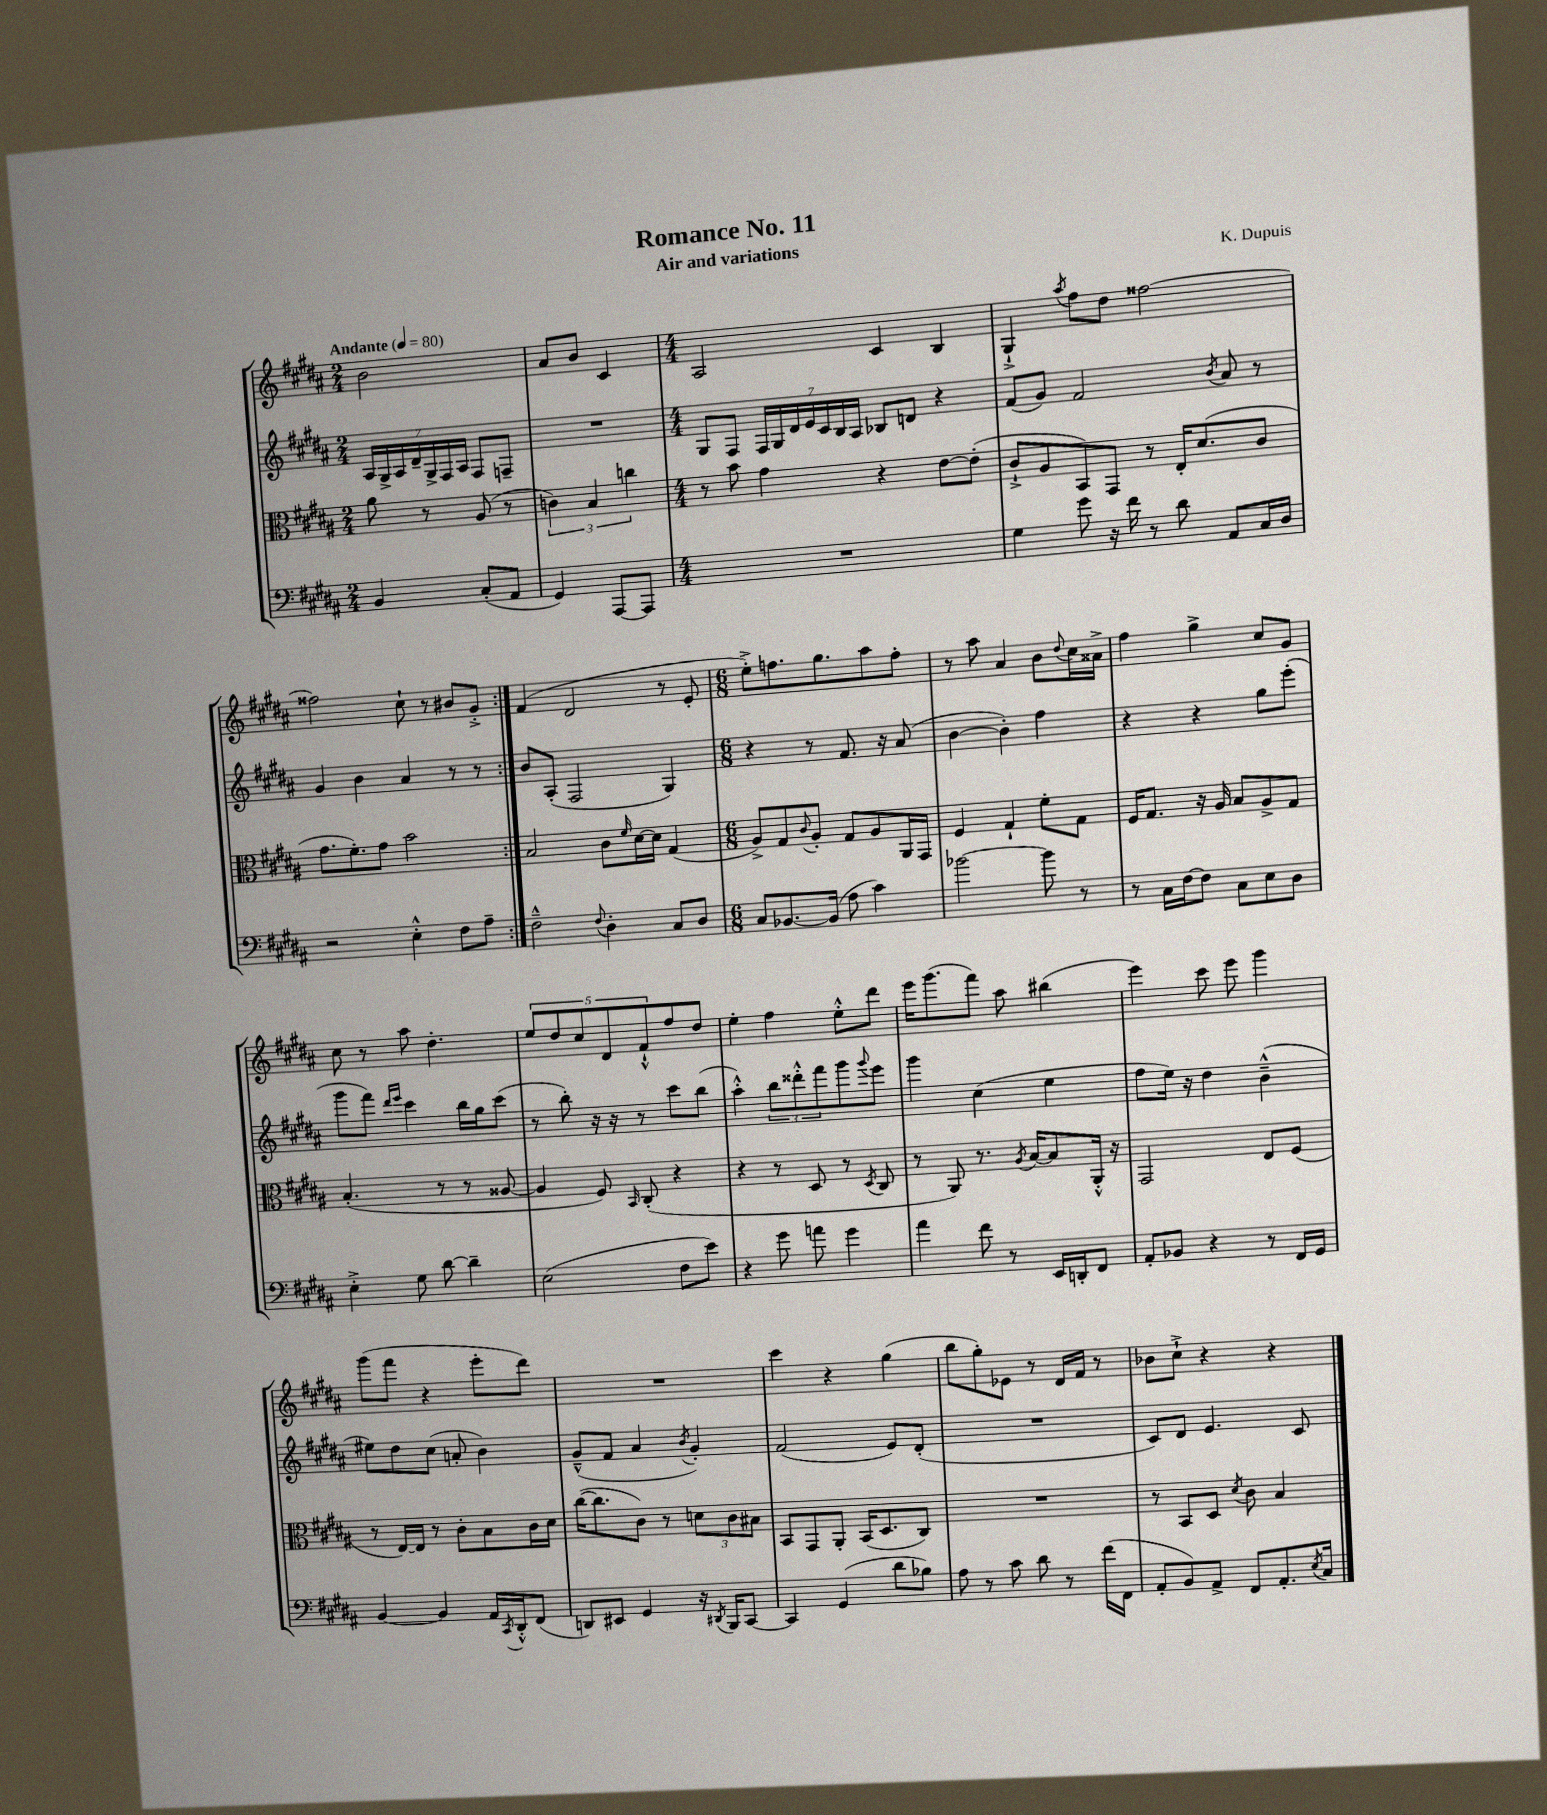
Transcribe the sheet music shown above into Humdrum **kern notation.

**kern	**kern	**kern	**kern
*staff4	*staff3	*staff2	*staff1
*clefF4	*clefC3	*clefG2	*clefG2
*k[f#c#g#d#a#]	*k[f#c#g#d#a#]	*k[f#c#g#d#a#]	*k[f#c#g#d#a#]
*M2/4	*M2/4	*M2/4	*M2/4
*MM80	*MM80	*MM80	*MM80
4BB	8a#	28A#	2b
.	.	28G#^	.
.	.	28A#	.
.	.	28d#~	.
.	8r	.	.
.	.	28G#^	.
.	.	28F#	.
.	.	28A#	.
(8C#'	(8A#	8F#	.
8AA#	8r	8F~	.
=	=	=	=
4GG#)	6c)	2r	8a#
.	.	.	8b
.	6B	.	.
[8AAA#	.	.	4c#
.	6cc	.	.
8AAA#]	.	.	.
=	=	=	=
*M4/4	*M4/4	*M4/4	*M4/4
1r	8r	8G#	2A#
.	8b	8F#	.
.	4g#	28F#	.
.	.	28G#	.
.	.	28d#	.
.	.	28e	.
.	.	28c#	.
.	.	28B	.
.	.	28A#	.
.	4r	8B-	4c#
.	.	8d	.
.	[8e	4r	4B
.	(8e']	.	.
=	=	=	=
4G#	8c#`^	(8f#	4G#`^
.	8A#	8g#)	.
.	.	.	8qaa#
8g#	8BB)	2f#	8ff#
16r	8GG#	.	8dd#
16f#	.	.	.
8r	8r	.	[2ff##
8d#	16E'	.	.
.	(8.d#	.	.
.	.	8qb	.
8AA#	.	8a#	.
16C#	8c#	8r	.
16D#	.	.	.
=	=	=	=
2r	8.g#	4g#	2ff##]
.	8.f#')	.	.
.	.	4b	.
.	8g#	.	.
4E'^^	2b	4a#	8cc#`
.	.	.	8r
8F#	.	8r	8b#
8A#~	.	8r	8g#'^
=:|!	=:|!	=:|!	=:|!
2F#~^^	2B	8b	(4f#
.	.	(8A#'	.
.	.	2F#	2d#
8qqF#	.	.	.
4D#'	8c#	.	.
.	16qqf#	.	.
.	[16d#	.	.
.	16d#]	.	.
8C#	(4G#	4G#)	8r
8D#	.	.	8e'
=	=	=	=
*M6/8	*M6/8	*M6/8	*M6/8
8C#	8A#^)	4r	8ee'^)
[8.BB-	8G#	.	8.ff
.	8qqc#	.	.
.	8A#'	8r	.
(16BB-]	.	.	8.gg#
8A#	8G#	8.f#	.
4c#)	8A#	.	8aa#
.	.	16r	.
.	16AA#	(8a#	8ff'
.	16GG#	.	.
=	=	=	=
[2b-	4F#	[4b	8r
.	.	.	8aa#
.	4G#`	4b'])	4a#
8b-]	8f#'	4ff#	8b
.	.	.	8qqdd#
8r	8G#	.	16cc#
.	.	.	16a##^
=	=	=	=
8r	16F#	4r	4ff#
.	8.G#	.	.
16C#	.	.	.
[16F#	.	.	.
8F#]	16r	4r	4gg#^
.	16A#	.	.
8C#	8B	.	.
8E	8A#^	8gg#	8cc#
8D#	8G#	(8eee'	8g#
=	=	=	=
4E'^	(4.B'	8ggg#	8cc#
.	.	8fff#)	8r
.	.	16qqddd#	.
.	.	16qqeee	.
8G#	.	4ccc#	8aa#
[8d#	8r	.	4.dd#'
4d#~]	8r	16bb	.
.	.	16gg#	.
.	[8A##	(8ccc#	.
=	=	=	=
(2E	4A##]	8r	10ee
.	.	.	10dd#
.	.	8bb')	.
.	.	.	10cc#
.	8F#)	16r	.
.	.	.	10d#
.	.	16r	.
.	16qqBB	.	.
.	(8C#'	8r	.
.	.	.	10f#`^^
8F#	4r	8ccc#	8ff#
8e)	.	(8bb	8dd#
=	=	=	=
4r	4r	4aa#'^^)	4ee'
8g#	8r	12bb	4ff#
.	.	12ddd##'^^	.
8a	8D#	.	.
.	.	12fff#	.
4g#	8r	8ggg#	8ee'^^
.	8qD#	8qqggg#	.
.	8C#	8eee	8ddd#
=	=	=	=
4a#	8r	4ggg#	16eee
.	.	.	(8.ggg#
.	8AA#)	.	.
8f#	8.r	(4cc#	8fff#)
8r	.	.	8aa#
.	8qA#	.	.
.	[16B	.	.
16EE	8B]	4ee	(4bb#
16DD'	.	.	.
8FF#	16AA#'^^	.	.
.	16r	.	.
=	=	=	=
8AA#'	2GG#	8ff#	4eee)
8BB-	.	16ee)	.
.	.	16r	.
4r	.	4dd#	8ccc#
.	.	.	8eee
8r	8E	(4b~^^	4ggg#
16FF#	(8F#	.	.
16GG#	.	.	.
=	=	=	=
[4BB	8r	8ee#)	(8ggg#
.	[16E)	8dd#	8fff#
.	16E]	.	.
4BB]	8r	(8cc#	4r
.	8c#'	8a'	.
16AA#	8B	4b)	8eee'
8qCC#	.	.	.
16DD#'^^	.	.	.
(8FF#	16c#	.	8ddd#)
.	16d#	.	.
=	=	=	=
8DD)	([16cc#	(8g#~^^	2.r
.	8.cc#]	.	.
8EE#	.	8f#	.
4GG#	8c#)	4a#	.
.	8r	.	.
.	.	8qb	.
16r	12d	4g#')	.
8qDD#	.	.	.
16BBB	.	.	.
.	12c#	.	.
[8CC#	.	.	.
.	12B#	.	.
=	=	=	=
4CC#]	8BB	(2f#	4ccc#
.	8GG#	.	.
(4GG#	8AA#'	.	4r
.	(16BB	.	.
.	8.D#	.	.
8d#	.	8e)	(4gg#
8B-)	8C#)	(8d#'	.
=	=	=	=
8A#	2.r	2.r	8bb
8r	.	.	8gg#')
8c#	.	.	8e-
8d#	.	.	8r
8r	.	.	16d#
.	.	.	16f#
(16f#	.	.	8r
16FF#	.	.	.
=	=	=	=
8AA#'	8r	8c#)	8b-
8BB)	8BB	8d#	8cc#`^
8AA#^	8D#	4.e	4r
.	8qd#	.	.
8FF#	8c#	.	.
8.AA#'	4B	.	4r
.	.	8c#	.
8qE	.	.	.
16C#	.	.	.
==	==	==	==
*-	*-	*-	*-
